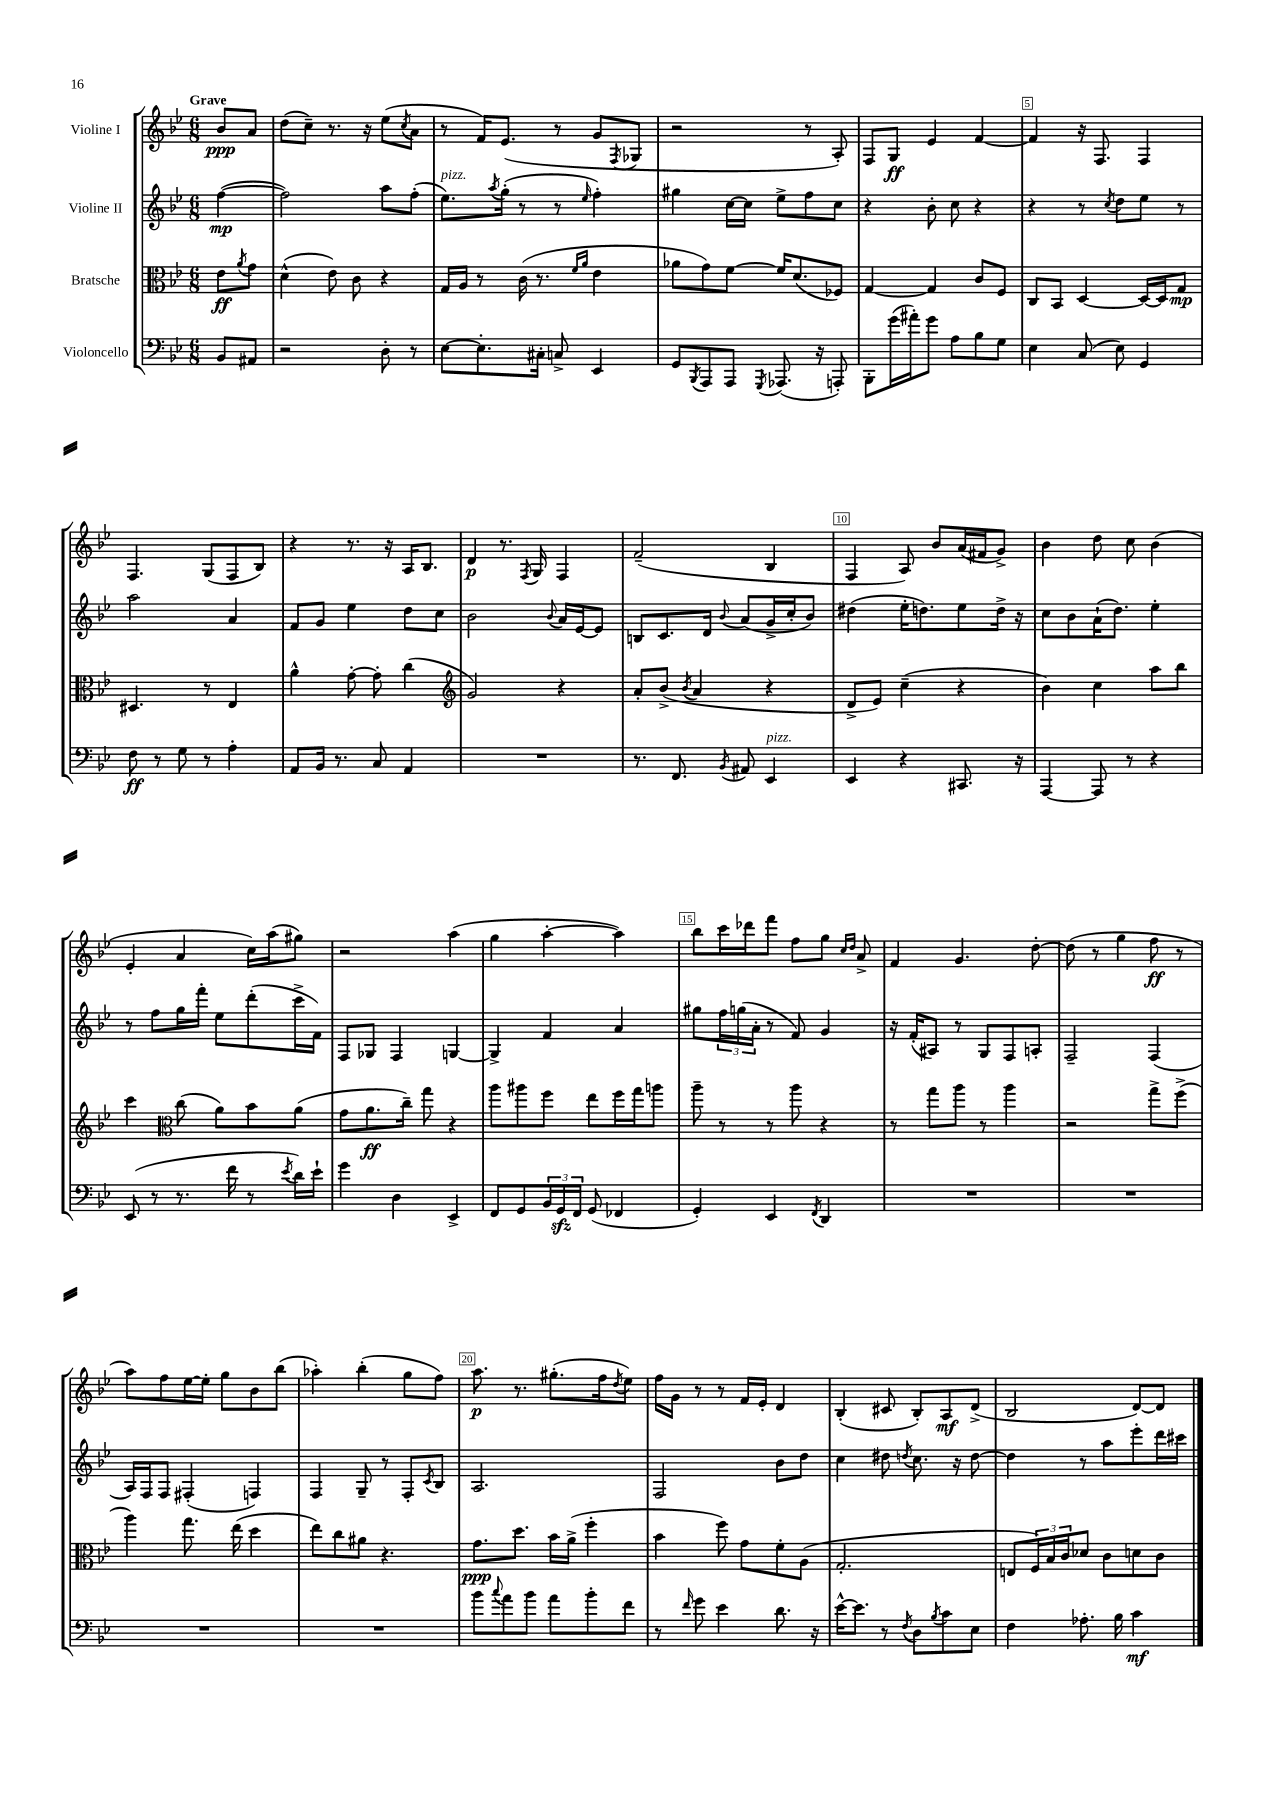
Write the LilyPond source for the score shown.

<<
\new StaffGroup <<
\new Staff = "s0" \with { instrumentName = "Violine I" } {
    \clef treble \key bes \major \numericTimeSignature \time 6/8 \partial 4 \tempo "Grave"
    bes'8\ppp a'8 |
    d''8( c''8--) r8. r16 ees''8( \acciaccatura { c''8 } a'8 |
    r8 f'16) ees'8.( r8 g'8 \acciaccatura { f8 } ges8 |
    r2 r8 a8-.) |
    f8 g8\ff ees'4 f'4~ |
    f'4 r16 f8. f4 |
    f4. g8( f8 bes8) |
    r4 r8. r16 a16 bes8. |
    d'4\p r8. \acciaccatura { f8 } g16 f4 |
    f'2--( bes4 |
    f4 a8) bes'8 a'16( fis'16 g'8->) |
    bes'4 d''8 c''8 bes'4( |
    ees'4-. a'4 c''16) a''16( gis''8) |
    r2 a''4( |
    g''4 a''4~-. a''4) |
    bes''8 c'''16 des'''16 f'''8 f''8 g''8 \grace { c''16 d''16 } a'8-> |
    f'4 g'4. d''8~-. |
    d''8( r8 g''4 f''8\ff r8 |
    a''8) f''8 ees''16~ ees''16-. g''8 bes'8 bes''8( |
    aes''4-.) bes''4-.( g''8 f''8) |
    a''8.\p r8. gis''8.-.( f''16 \acciaccatura { d''8 } ees''8) |
    f''16 g'16 r8 r8 f'16 ees'16-. d'4 |
    bes4-.( cis'8 bes8-.) a8\mf d'8->( |
    bes2 d'8~) d'8 \bar "|." |
}
\new Staff = "s1" \with { instrumentName = "Violine II" } {
    \clef treble \key bes \major \numericTimeSignature \time 6/8 \partial 4
    f''4~\mp( |
    f''2) a''8 f''8-.( |
    ees''8.^\markup { \italic "pizz." }) \acciaccatura { a''8 } g''16-.( r8 r8 \grace { ees''16 } f''4-.) |
    gis''4 c''16~ c''16 ees''8-> f''8 c''8 |
    r4 bes'8-. c''8 r4 |
    r4 r8 \acciaccatura { c''8 } d''8 ees''8 r8 |
    a''2 a'4 |
    f'8 g'8 ees''4 d''8 c''8 |
    bes'2 \appoggiatura { bes'8 } a'16 ees'16~ ees'8 |
    b8 c'8. d'16 \appoggiatura { bes'8 } a'8( g'16-> c''16-. bes'8) |
    dis''4( ees''16-. d''8.) ees''8 d''16-> r16 |
    c''8 bes'8 a'16-!( d''8.) ees''4-. |
    r8 f''8 g''16 f'''16-. ees''8 d'''8-.( c'''16-> f'16) |
    f8 ges8 f4 g4~ |
    g4-> f'4 a'4 |
    gis''8 \tuplet 3/2 { f''16 g''16( a'16-. } r8 f'8) g'4 |
    r16 f'16-.( ais8) r8 g8 f8 a8-. |
    f2-- f4( |
    a16) f16 f8 fis4-.( f4) |
    f4 g8-- r8 f8-. \acciaccatura { c'8 } bes8 |
    a2. |
    f2 bes'8 d''8 |
    c''4 dis''8 \acciaccatura { d''8 } c''8. r16 d''8~ |
    d''4 r8 a''8 ees'''8-. d'''16 cis'''16 \bar "|." |
}
\new Staff = "s2" \with { instrumentName = "Bratsche" } {
    \clef alto \key bes \major \numericTimeSignature \time 6/8 \partial 4
    ees'8\ff \acciaccatura { a'8 } g'8 |
    d'4-^( ees'8) c'8 r4 |
    g16 a16 r8 c'16( r8. \grace { f'16 a'16 } ees'4 |
    aes'8 g'8) f'8~ f'16 d'8.( fes8) |
    g4~ g4 c'8 f8 |
    c8 bes,8 d4~ d16~ d16 g8\mp |
    dis4. r8 ees4 |
    a'4-^ g'8~-. g'8-. c''4( |
    \clef treble g'2) r4 |
    a'8-. bes'8->( \acciaccatura { bes'8 } a'4 r4 |
    d'8-> ees'8) c''4--( r4 |
    bes'4) c''4 a''8 bes''8 |
    c'''4 \clef alto c''8( a'8) bes'8 a'8( |
    g'8 a'8.\ff c''16--) g''8 r4 |
    a''8 ais''8 f''8 ees''8 f''16 g''16 a''8 |
    a''8-- r8 r8 a''8 r4 |
    r8 g''8 a''8 r8 a''4 |
    r2 g''8-> f''8->( |
    a''4) g''8. ees''16( d''4 |
    ees''8) c''8 ais'8 r4. |
    g'8.\ppp d''8. bes'16 a'16->( f''4-. |
    bes'4 f''8) g'8 f'8-. a8( |
    g2.-. |
    e8 \tuplet 3/2 { f16) bes16 c'16 } des'8 c'8 d'8 c'8 \bar "|." |
}
\new Staff = "s3" \with { instrumentName = "Violoncello" } {
    \clef bass \key bes \major \numericTimeSignature \time 6/8 \partial 4
    bes,8 ais,8 |
    r2 d8-. r8 |
    ees8~ ees8.-. cis16-. c8-> ees,4 |
    g,8 \acciaccatura { bes,,8 } a,,8 a,,8 \acciaccatura { g,,8 } aes,,8.( r16 a,,8-.) |
    bes,,8-. g'16( ais'16-.) g'8 a8 bes8 g8 |
    ees4 c8( ees8) g,4 |
    f8\ff r8 g8 r8 a4-. |
    a,8 bes,16 r8. c8 a,4 |
    R2. |
    r8. f,8. \acciaccatura { bes,8 } ais,8 ees,4^\markup { \italic "pizz." } |
    ees,4 r4 cis,8. r16 |
    a,,4~ a,,8 r8 r4 |
    ees,8( r8 r8. f'16 r8 \acciaccatura { ees'8 } d'16) ees'16-! |
    g'4 d4 ees,4-> |
    f,8 g,8 \tuplet 3/2 { bes,16 g,16\sfz f,16 } g,8( fes,4 |
    g,4-.) ees,4 \acciaccatura { f,8 } d,4 |
    R2. |
    R2. |
    R2. |
    R2. |
    bes'8 \appoggiatura { c''8 } a'8 bes'8 a'8 bes'8-. f'8 |
    r8 \grace { f'16 } g'8 ees'4 d'8. r16 |
    ees'16~-^ ees'8. r8 \acciaccatura { f8 } d8 \acciaccatura { bes8 } c'8 ees8 |
    f4 aes8.-. bes16 c'4\mf \bar "|." |
}
>>
>>
\layout { \context { \Score \override BarNumber.break-visibility = ##(#f #t #t) barNumberVisibility = #(every-nth-bar-number-visible 5) \override BarNumber.stencil = #(make-stencil-boxer 0.1 0.3 ly:text-interface::print) } }
